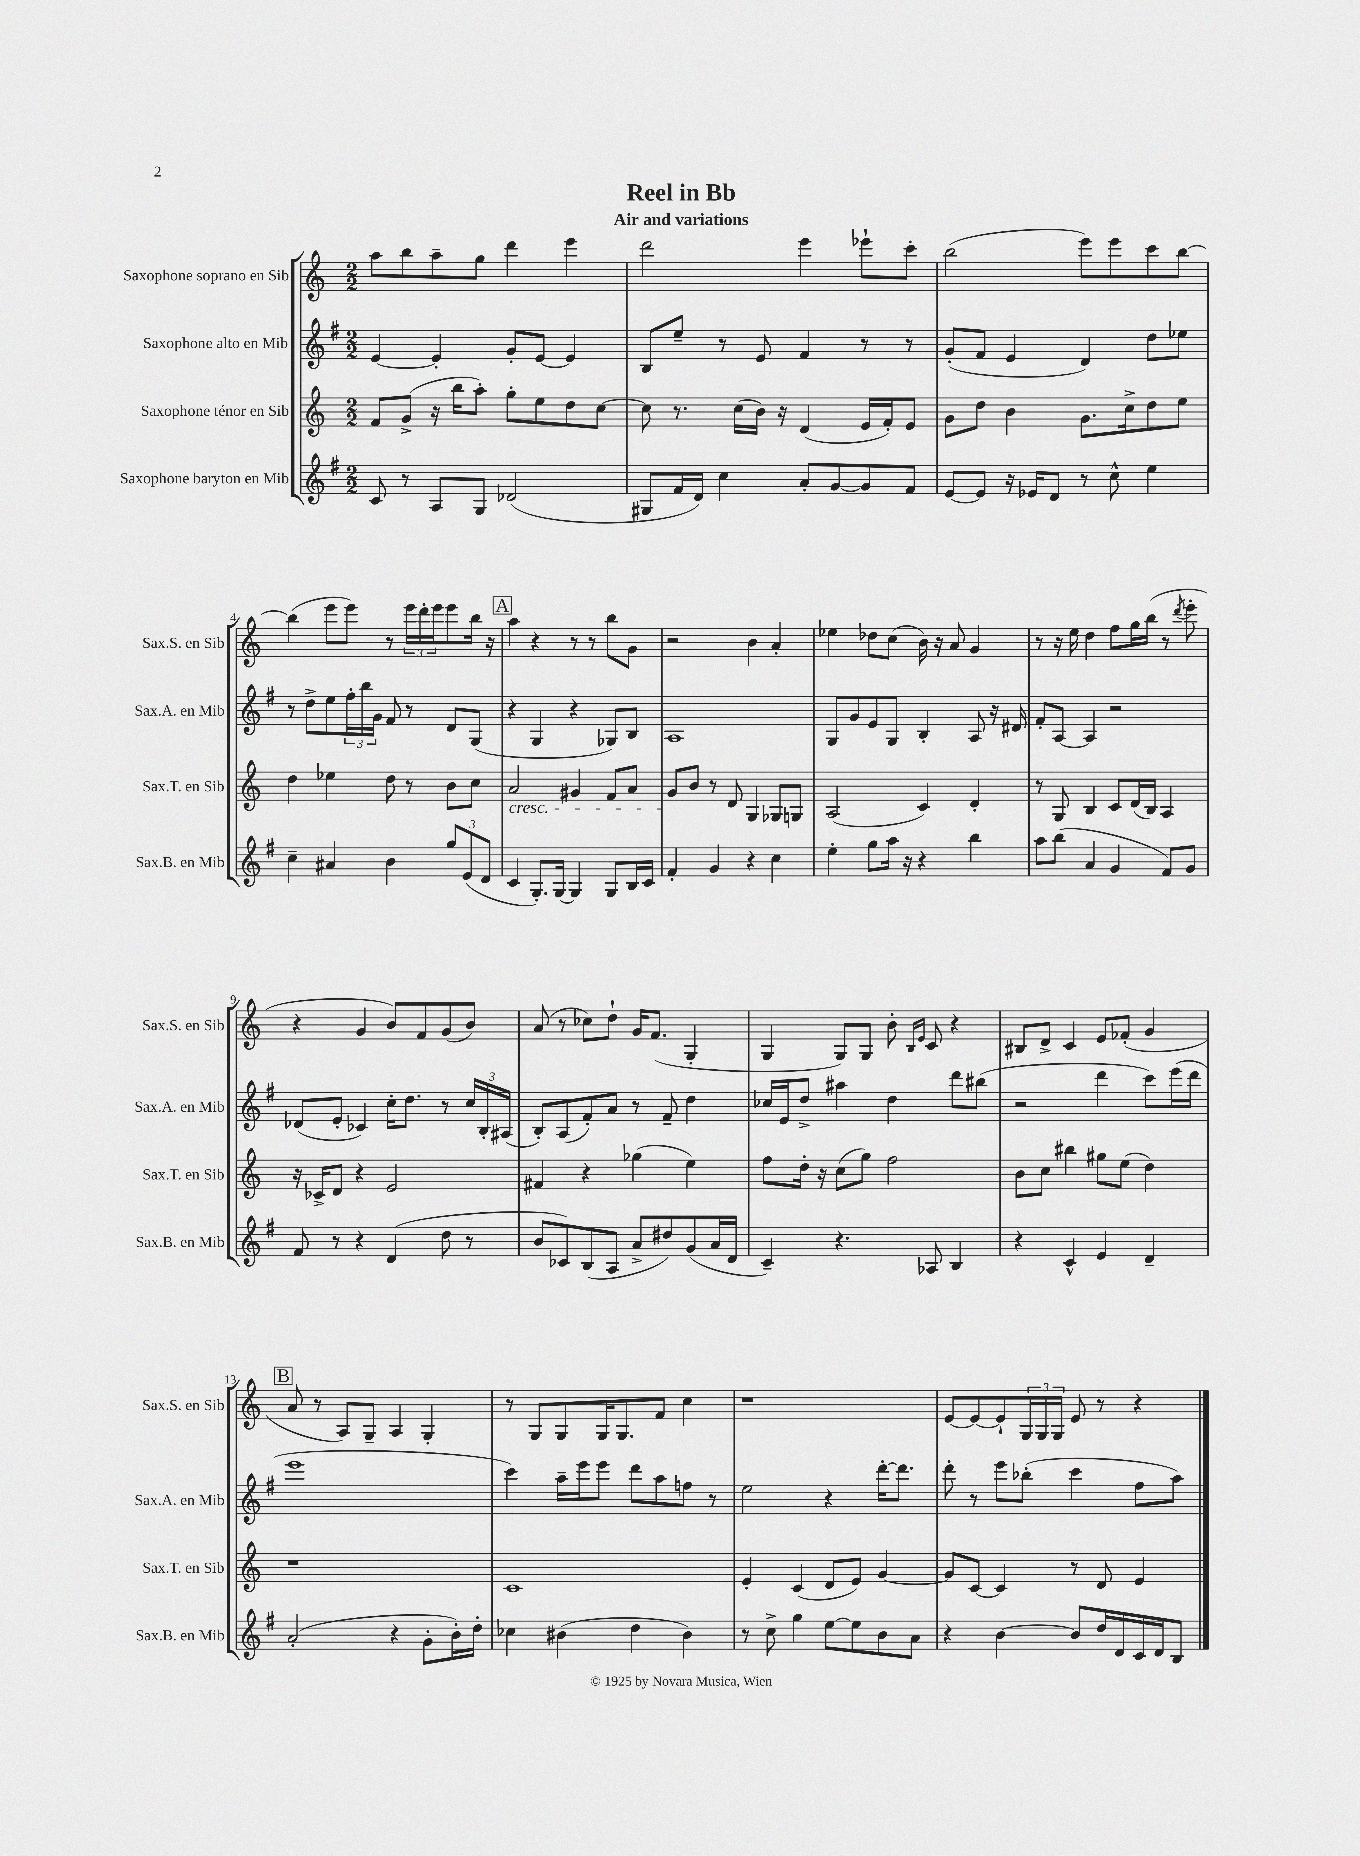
\header { title = "Reel in Bb" subtitle = "Air and variations" }
<<
\new StaffGroup <<
\new Staff = "s0" \with { instrumentName = "Saxophone soprano en Sib" shortInstrumentName = "Sax.S. en Sib" } {
    \clef treble \key c \major \numericTimeSignature \time 2/2
    a''8 b''8 a''8-- g''8 d'''4 e'''4 |
    d'''2 e'''4 ees'''8-! c'''8-. |
    b''2( e'''8) e'''8 c'''8 b''8~ |
    b''4( e'''8 e'''8) r8 \tuplet 3/2 { e'''16 d'''16-. e'''16 } e'''8 b''16 r16 |
    \mark \markup { \box "A" } a''4 r4 r8 r8 b''8 g'8 |
    r2 b'4 a'4-. |
    ees''4 des''8 c''8( b'16) r16 a'8 g'4 |
    r8 r16 e''16 d''4 f''8 g''16 b''16( r8 \acciaccatura { d'''8 } e'''8-. |
    r4 g'4 b'8) f'8 g'8( b'8) |
    a'8( r8 ces''8) d''8-! g'16 f'8.( g4-. |
    g4 g8) g8 b'8-. \grace { b16 e'16 } c'8 r4 |
    bis8 d'8-> c'4 e'8 fes'8-.( g'4 |
    \mark \markup { \box "B" } a'8 r8 a8) g8-- a4 g4-. |
    r8 g8 g8 g16 g8. f'8 c''4 |
    r1 |
    e'8~ e'8~ e'8-! \tuplet 3/2 { g16 g16 g16 } e'8 r8 r4 \bar "|." |
}
\new Staff = "s1" \with { instrumentName = "Saxophone alto en Mib" shortInstrumentName = "Sax.A. en Mib" } {
    \clef treble \key g \major \numericTimeSignature \time 2/2
    e'4~ e'4-. g'8-. e'8~ e'4 |
    b8 e''8-- r8 e'8 fis'4 r8 r8 |
    g'8-.( fis'8 e'4 d'4) d''8 ees''8 |
    r8 d''8-> e''8 \tuplet 3/2 { fis''16-. b''16 g'16 } fis'8 r8 d'8 g8( |
    \mark \markup { \box "A" } r4 g4 r4 ges8) b8 |
    a1 |
    g8 g'8 e'8 g8 b4-. a8 r16 dis'16 |
    fis'8-. a8~ a4 r2 |
    des'8( e'8-. ces'4) c''16-. d''8. r8 \tuplet 3/2 { c''16 b16-. ais16( } |
    b8-.) a8( fis'8-.) a'8 r8 fis'8-- d''4 |
    ces''16 e'16 d''8-> ais''4 d''4 d'''8 bis''8( |
    r2 d'''4 c'''8) e'''16( d'''16 |
    \mark \markup { \box "B" } e'''1 |
    c'''4) a''16-- e'''16 e'''8 d'''8 a''8 f''8 r8 |
    e''2 r4 d'''16~-. d'''8. |
    d'''8-. r8 e'''8 bes''8-.( c'''4 fis''8 a''8) \bar "|." |
}
\new Staff = "s2" \with { instrumentName = "Saxophone ténor en Sib" shortInstrumentName = "Sax.T. en Sib" } {
    \clef treble \key c \major \numericTimeSignature \time 2/2
    f'8 g'8->( r16 b''16 a''8-.) g''8-. e''8 d''8 c''8~ |
    c''8 r8. c''16( b'16) r16 d'4( e'16 f'16-.) e'8 |
    g'8 d''8 b'4 g'8. c''16-> d''8 e''8 |
    d''4 ees''4 d''8 r8 b'8 c''8 |
    \mark \markup { \box "A" } a'2\cresc gis'4 f'8 a'8 |
    g'8\! b'8 r8 d'8 g4 ges8 g8 |
    a2( c'4) d'4-. |
    r8 g8 b4 c'8 d'16( b16) a4 |
    r16 ces'16-> d'8 r4 e'2 |
    fis'4 r4 ges''4( e''4) |
    f''8 d''16-. r16 c''8( g''8) f''2 |
    b'8 c''8 bis''4 gis''8 e''8( d''4) |
    \mark \markup { \box "B" } r1 |
    c'1 |
    e'4-. c'4( d'8 e'8) g'4~ |
    g'8 c'8~ c'4 r8 d'8 e'4 \bar "|." |
}
\new Staff = "s3" \with { instrumentName = "Saxophone baryton en Mib" shortInstrumentName = "Sax.B. en Mib" } {
    \clef treble \key g \major \numericTimeSignature \time 2/2
    c'8 r8 a8 g8 des'2( |
    gis8 fis'16 d'16) c''4 a'8-. g'8~ g'8 fis'8 |
    e'8~ e'8 r16 ees'16 d'8 r8 c''8-^ e''4 |
    c''4-- ais'4 b'4 \tuplet 3/2 { g''8 e'8( d'8 } |
    \mark \markup { \box "A" } c'4 g8.-.) g16~ g4 g8 b16 c'16 |
    fis'4-. g'4 r4 c''4 |
    e''4-. g''8 a''16 r16 r4 b''4 |
    a''8 b''8( a'4 g'4 fis'8) g'8 |
    fis'8 r8 r4 d'4( d''8 r8 |
    b'8 ces'8) b8( a8 a'8-> dis''8) g'8( a'16 d'16 |
    c'4--) r4. aes8 b4 |
    r4 c'4-^ e'4 d'4-- |
    \mark \markup { \box "B" } a'2-.( r4 g'8-. b'16-.) d''16-. |
    ces''4 bis'4( d''4 bis'4) |
    r8 c''8-> g''4 e''8~ e''8 b'8 a'8 |
    r4 b'4~ b'8 d''16 d'16 c'16 d'16 b8 \bar "|." |
}
>>
>>
